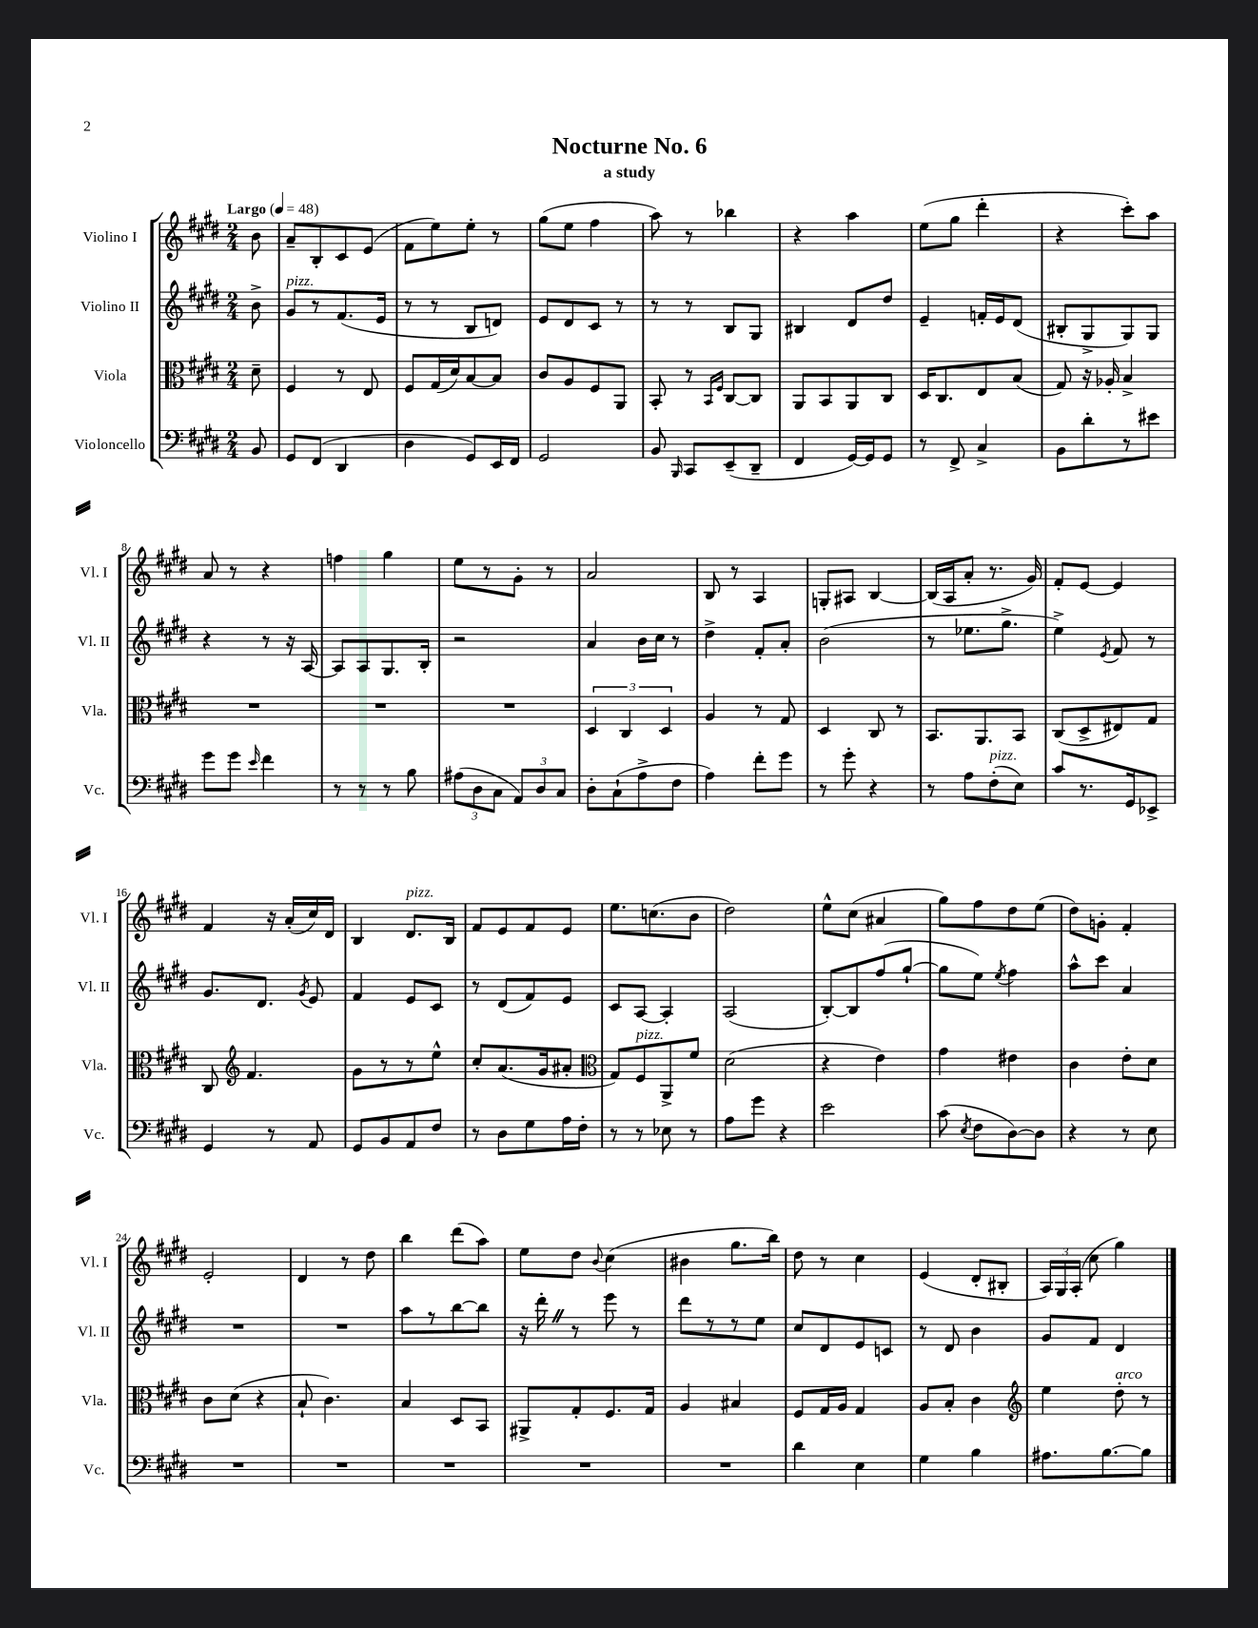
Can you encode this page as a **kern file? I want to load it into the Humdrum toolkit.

**kern	**kern	**kern	**kern
*staff4	*staff3	*staff2	*staff1
*clefF4	*clefC3	*clefG2	*clefG2
*k[f#c#g#d#]	*k[f#c#g#d#]	*k[f#c#g#d#]	*k[f#c#g#d#]
*M2/4	*M2/4	*M2/4	*M2/4
*MM48	*MM48	*MM48	*MM48
8BB	8d#~	8b^	8b
=	=	=	=
8GG#	4F#	8g#	8a~
(8FF#	.	8r	8B'
4DD#	8r	(8.f#	8c#
.	8E	.	(8e
.	.	16e	.
=	=	=	=
4D#	8F#	8r	8f#
.	(16G#	8r	8ee)
.	16d#)	.	.
8GG#)	[8B	8B	8ee'
16EE	8B]	8d)	8r
16FF#	.	.	.
=	=	=	=
2GG#	8c#	8e	(8gg#
.	8A	8d#	8ee
.	8F#	8c#	4ff#
.	8AA	8r	.
=	=	=	=
8BB	8BB'	8r	8aa)
16qqBBB	.	.	.
8CC#	8r	8r	8r
.	16qqBB	.	.
.	16qqF#	.	.
(8EE~	[8C#	8B	4bb-
8DD#~	8C#]	8G#	.
=	=	=	=
4FF#	8AA	4B#	4r
.	8BB	.	.
[16GG#)	8AA	8d#	4aa
16GG#]	.	.	.
8GG#	8C#	8dd#	.
=	=	=	=
8r	16D#	4e~	(8ee
.	8.C#	.	.
8FF#^	.	.	8gg#
4C#^	8E	16f'	4ddd#'
.	.	16e	.
.	(8B	(8d#	.
=	=	=	=
8BB	8G#)	8B#'	4r
8d#'	16r	8G#^	.
.	16A-'	.	.
8r	4B^	8G#)	8ccc#')
8e#	.	8G#	8aa
=	=	=	=
8g#	2r	4r	8a
8g#	.	.	8r
16qqe	.	.	.
4f#	.	8r	4r
.	.	16r	.
.	.	[16A	.
=	=	=	=
8r	2r	8A]	4ff
8r	.	8A	.
8r	.	8.G#	4gg#
8B	.	.	.
.	.	16B'	.
=	=	=	=
(12A#	2r	2r	8ee
12D#	.	.	.
.	.	.	8r
12C#	.	.	.
12AA)	.	.	8g#'
12D#	.	.	.
.	.	.	8r
12C#	.	.	.
=	=	=	=
8D#'	6D#	4a	2a
(8C#`	.	.	.
.	6C#	.	.
8A^	.	16b	.
.	.	16cc#	.
.	6D#	.	.
8F#	.	8r	.
=	=	=	=
4A)	4A	4dd#^	8B
.	.	.	8r
8f#'	8r	8f#'	4A
8g#	8G#	8a'	.
=	=	=	=
8r	4D#	(2b	8G'
8g#'	.	.	8A#
4r	8C#	.	[4B
.	8r	.	.
=	=	=	=
8r	8.BB	8r	(16B]
.	.	.	16A
8A	.	8.ee-	8a'
.	8.AA	.	.
(8F#'	.	.	8.r
.	.	8.gg#^	.
8E)	8BB	.	.
.	.	.	16g#)
=	=	=	=
8c#	(8C#	4ee^)	8f#'
8.r	8D#^	.	[8e
.	.	8qe	.
.	8E#)	8f#	4e]
16GG#	.	.	.
8EE-^	8G#	8r	.
=	=	=	=
4GG#	8C#	8.g#	4f#
*	*clefG2	*	*
.	4.f#	.	.
.	.	8.d#	.
8r	.	.	16r
.	.	.	(16a'
.	.	8qg#	.
8AA	.	8e	16cc#)
.	.	.	16d#
=	=	=	=
8GG#	8g#	4f#	4B
8BB	8r	.	.
8AA	8r	8e	8.d#
8F#	8ee^^	8c#	.
.	.	.	16B
=	=	=	=
8r	8cc#'	8r	8f#
8D#	(8.a	(8d#	8e
8G#	.	8f#)	8f#
.	16g#	.	.
16A	8a#'	8e	8e
16F#'	.	.	.
=	=	=	=
*	*clefC3	*	*
8r	8G#)	8c#	8.ee
8r	8F#	[8A	.
.	.	.	(8.cc
8E-	8AA^	4A']	.
8r	8f#	.	8b
=	=	=	=
8A	(2d#	(2A	2dd#)
8g#	.	.	.
4r	.	.	.
=	=	=	=
2e	4r	[8B')	8ee^^
.	.	8B]	(8cc#
.	4e)	(8ff#	4a#
.	.	[8gg#`	.
=	=	=	=
(8c#	4g#	8gg#]	8gg#)
8qE	.	.	.
8F#	.	8ee)	8ff#
.	.	8qee	.
[8D#)	4e#	4ff#	8dd#
8D#]	.	.	(8ee
=	=	=	=
4r	4c#	8aa^^	8dd#)
.	.	8ccc#	8g'
8r	8e'	4a	4f#'
8E	8d#	.	.
=	=	=	=
2r	8c#	2r	2e'
.	(8d#	.	.
.	4r	.	.
=	=	=	=
2r	8B`	2r	4d#
.	4.c#)	.	.
.	.	.	8r
.	.	.	8dd#
=	=	=	=
2r	4B	8aa	4bb
.	.	8r	.
.	8D#	[8bb	(8ddd#
.	8BB	8bb]	8aa)
=	=	=	=
2r	8AA#^	16r	8ee
.	.	16ddd#'	.
.	8G#'	8r	8dd#
.	.	.	8qqb
.	8.F#	8eee	(4cc#
.	.	8r	.
.	16G#	.	.
=	=	=	=
2r	4A	8ddd#	4b#
.	.	8r	.
.	4B#	8r	8.gg#
.	.	8ee	.
.	.	.	16bb)
=	=	=	=
4d#	8F#	8cc#	8dd#
.	16G#	8d#	8r
.	16A	.	.
4E	4G#	8e	4cc#
.	.	8c	.
=	=	=	=
4G#	8A	8r	(4e
.	8B'	8d#	.
4B	4c#	4b	8d#'
.	.	.	8B#'
=	=	=	=
*	*clefG2	*	*
8.A#	4ee	8g#	24A)
.	.	.	24G#
.	.	.	(24A'
.	.	8f#	8cc#
[8.B	.	.	.
.	8dd#'	4d#	4gg#)
8B]	8r	.	.
==	==	==	==
*-	*-	*-	*-
